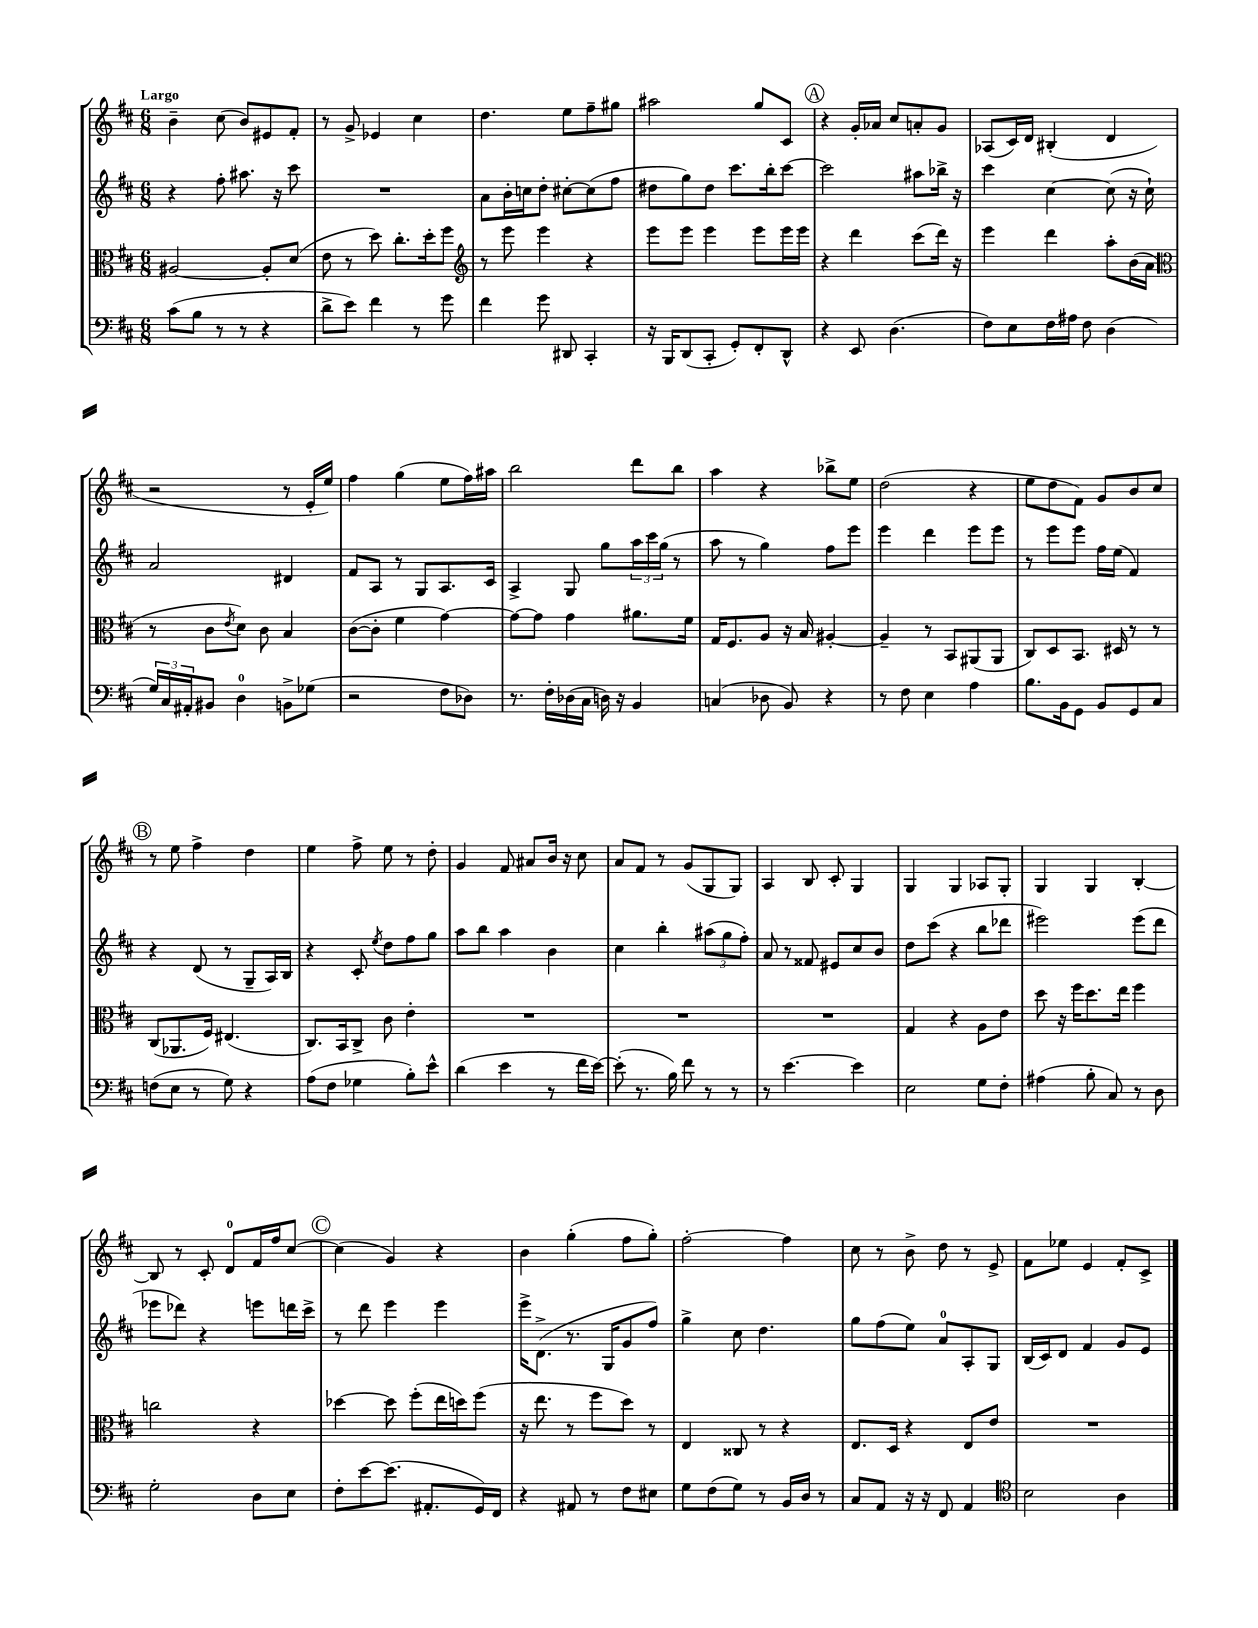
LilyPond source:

<<
\new StaffGroup <<
\new Staff = "s0" {
    \clef treble \key d \major \numericTimeSignature \time 6/8 \tempo "Largo"
    b'4-- cis''8( b'8) eis'8 fis'8-. |
    r8 g'8-> ees'4 cis''4 |
    d''4. e''8 fis''8-- gis''8 |
    ais''2 g''8 cis'8 |
    \mark \markup { \circle "A" } r4 g'16-. aes'16 cis''8 a'8-. g'8 |
    aes8( cis'16) d'16 bis4-.( d'4 |
    r2 r8 e'16-. e''16) |
    fis''4 g''4( e''8 fis''16) ais''16 |
    b''2 d'''8 b''8 |
    a''4 r4 bes''8-> e''8 |
    d''2( r4 |
    e''8 d''8 fis'8) g'8 b'8 cis''8 |
    \mark \markup { \circle "B" } r8 e''8 fis''4-> d''4 |
    e''4 fis''8-> e''8 r8 d''8-. |
    g'4 fis'8 ais'8 b'16 r16 cis''8 |
    a'8 fis'8 r8 g'8( g8 g8) |
    a4 b8 cis'8-. g4 |
    g4 g4 aes8 g8-. |
    g4 g4 b4~-. |
    b8 r8 cis'8-. d'8-0 fis'16 fis''16 cis''8~ |
    \mark \markup { \circle "C" } cis''4( g'4) r4 |
    b'4 g''4-.( fis''8 g''8-.) |
    fis''2~-. fis''4 |
    cis''8 r8 b'8-> d''8 r8 e'8-> |
    fis'8 ees''8 e'4 fis'8-. cis'8-> \bar "|." |
}
\new Staff = "s1" {
    \clef treble \key d \major \numericTimeSignature \time 6/8
    r4 fis''8-. ais''8. r16 cis'''8 |
    R2. |
    a'8 b'16-. c''16 d''8-. cis''8~-. cis''8( fis''8 |
    dis''8 g''8) dis''8 cis'''8. b''16-. cis'''8~ |
    \mark \markup { \circle "A" } cis'''2 ais''8 bes''16-> r16 |
    cis'''4 cis''4~ cis''8( r16 cis''16-!) |
    a'2 dis'4 |
    fis'8 a8 r8 g8 a8. cis'16 |
    a4-> g8 g''8 \tuplet 3/2 { a''16 cis'''16 g''16( } r8 |
    a''8 r8 g''4) fis''8 e'''8 |
    e'''4 d'''4 e'''8 e'''8 |
    r8 e'''8 e'''8 fis''16 e''16( fis'4) |
    \mark \markup { \circle "B" } r4 d'8( r8 g8-- a16) b16 |
    r4 cis'8-. \acciaccatura { e''8 } d''8 fis''8 g''8 |
    a''8 b''8 a''4 b'4 |
    cis''4 b''4-. \tuplet 3/2 { ais''8( g''8 fis''8-.) } |
    a'8 r8 fisis'8 eis'8 cis''8 b'8 |
    d''8 cis'''8( r4 b''8 des'''8 |
    eis'''2) eis'''8( d'''8 |
    ees'''8 des'''8) r4 e'''8 d'''16 cis'''16-> |
    \mark \markup { \circle "C" } r8 d'''8 e'''4 e'''4 |
    e'''16-> d'8.->( r8. g16 g'8 fis''8) |
    g''4-> cis''8 d''4. |
    g''8 fis''8( e''8) a'8-0 a8-. g8 |
    b16( cis'16) d'8 fis'4 g'8 e'8 \bar "|." |
}
\new Staff = "s2" {
    \clef alto \key d \major \numericTimeSignature \time 6/8
    ais2~ ais8-. d'8( |
    e'8 r8 d''8) cis''8.-. d''16-. fis''8 |
    \clef treble r8 e'''8 e'''4 r4 |
    e'''8 e'''8 e'''4 e'''8 e'''16 e'''16 |
    \mark \markup { \circle "A" } r4 d'''4 cis'''8( d'''16) r16 |
    e'''4 d'''4 a''8-. b'16( a'16 |
    \clef alto r8 cis'8 \acciaccatura { e'8 } d'8) cis'8 b4 |
    cis'8~( cis'8-. fis'4 g'4~) |
    g'8~ g'8 g'4 ais'8. fis'16 |
    g16 fis8. a8 r16 b16 ais4~-. |
    ais4-- r8 b,8 ais,8( ais,8 |
    cis8) d8 b,8. dis16 r8 r8 |
    \mark \markup { \circle "B" } cis8( aes,8. fis16) eis4.( |
    cis8.) b,16 cis8-> cis'8 e'4-. |
    R2. |
    R2. |
    R2. |
    g4 r4 a8 e'8 |
    d''8 r16 fis''16 d''8. e''16 fis''4 |
    c''2 r4 |
    \mark \markup { \circle "C" } des''4~ des''8 fis''8-.( e''16 d''16) fis''8( |
    r16 e''8. r8 fis''8 d''8) r8 |
    e4 cisis8 r8 r4 |
    e8. d16 r4 e8 e'8 |
    R2. \bar "|." |
}
\new Staff = "s3" {
    \clef bass \key d \major \numericTimeSignature \time 6/8
    cis'8( b8 r8 r8 r4 |
    d'8-> e'8) fis'4 r8 g'8 |
    fis'4 g'8 dis,8 cis,4-. |
    r16 b,,16 d,8( cis,8-. g,8-.) fis,8-. d,8-^ |
    \mark \markup { \circle "A" } r4 e,8 d4.( |
    fis8) e8 fis16 ais16 fis8 d4( |
    \tuplet 3/2 { g16) cis16 ais,16-. } bis,8 d4-0 b,8-> ges8( |
    r2 fis8 des8) |
    r8. fis16-. des16( cis16 d16) r16 b,4 |
    c4( des8 b,8) r4 |
    r8 fis8 e4 a4 |
    b8. b,16 g,8 b,8 g,8 cis8 |
    \mark \markup { \circle "B" } f8( e8 r8 g8) r4 |
    a8( fis8 ges4 b8-.) e'8-^ |
    d'4( e'4 r8 fis'16 e'16~) |
    e'8-.( r8. b16) fis'8 r8 r8 |
    r8 e'4.~ e'4 |
    e2 g8 fis8-. |
    ais4( b8-. cis8) r8 d8 |
    g2-. d8 e8 |
    \mark \markup { \circle "C" } fis8-. e'8~ e'8.( ais,8.-. g,16) fis,16 |
    r4 ais,8 r8 fis8 eis8 |
    g8 fis8( g8) r8 b,16 d16 r8 |
    cis8 a,8 r16 r16 fis,8 a,4 |
    \clef tenor b2 a4 \bar "|." |
}
>>
>>
\layout { \context { \Score \remove "Bar_number_engraver" } }
